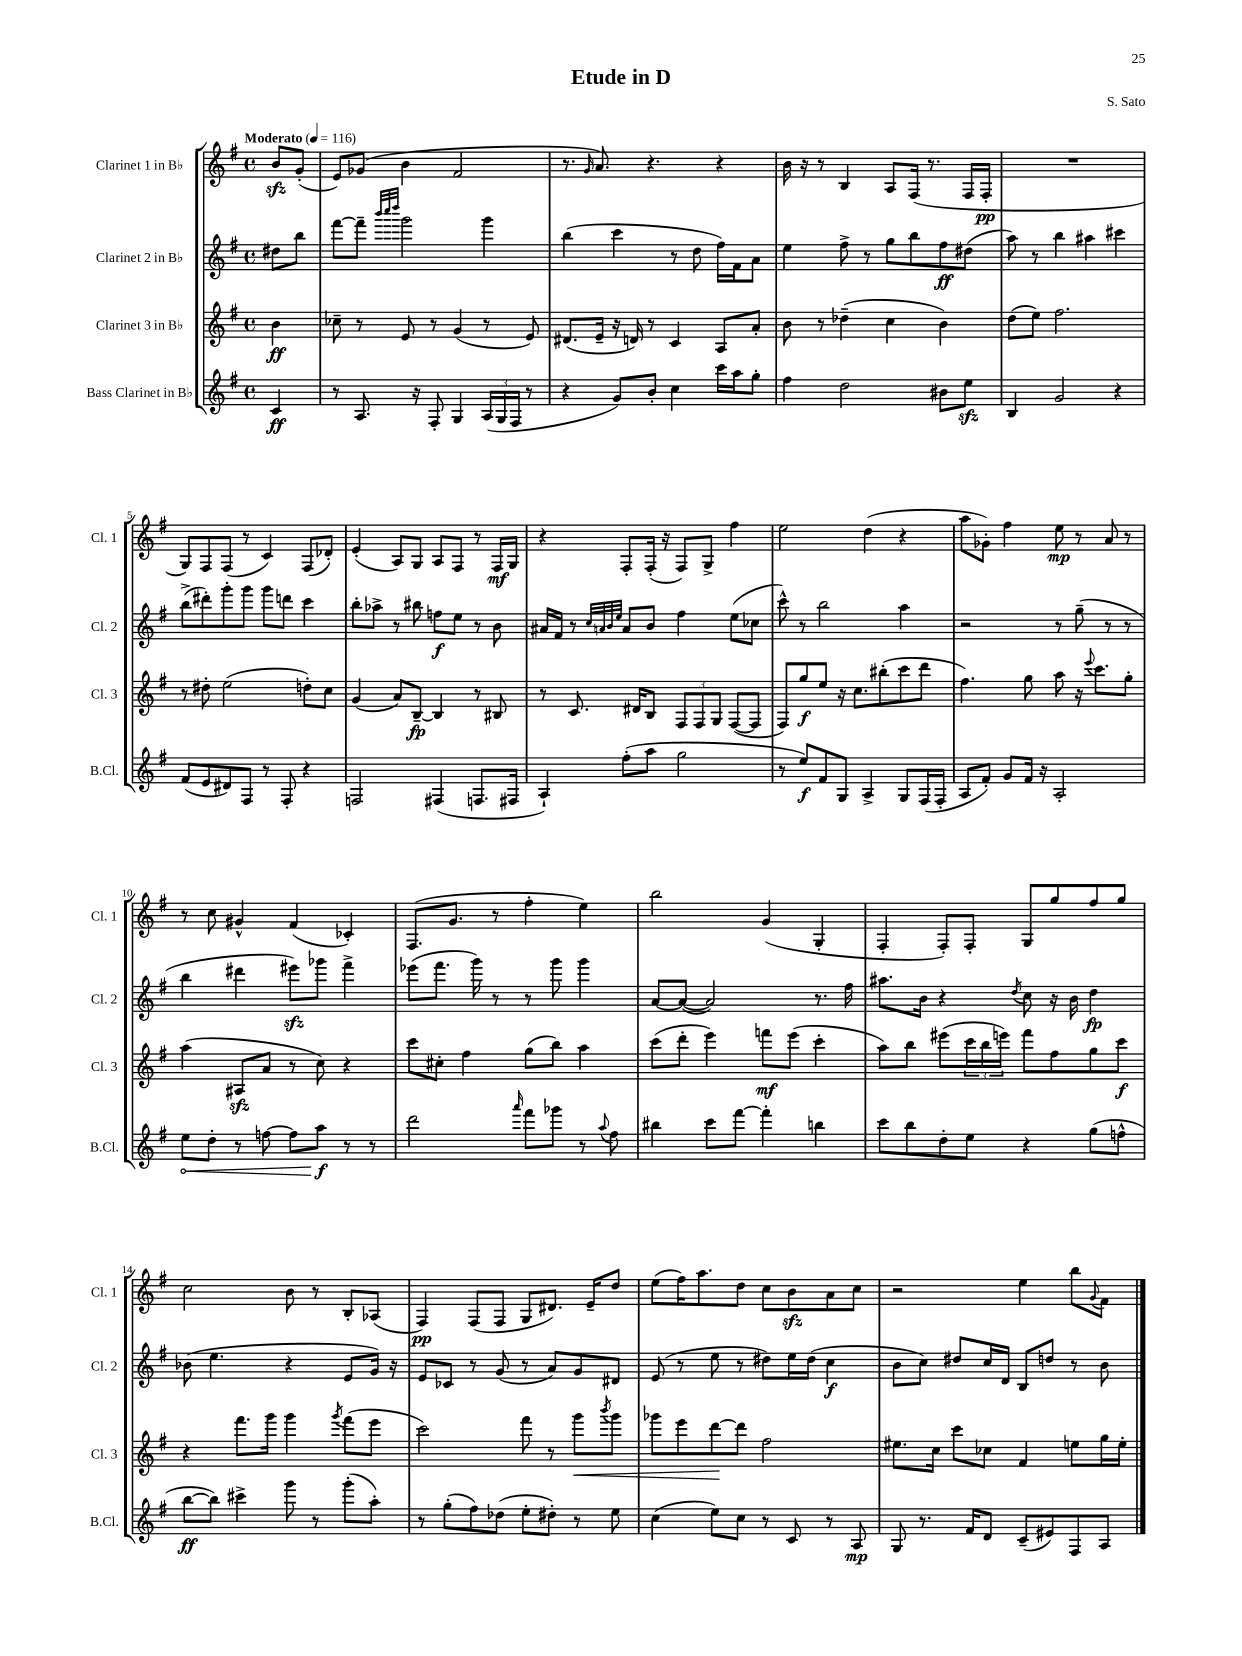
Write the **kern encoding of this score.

**kern	**kern	**kern	**kern
*staff4	*staff3	*staff2	*staff1
*clefG2	*clefG2	*clefG2	*clefG2
*k[f#]	*k[f#]	*k[f#]	*k[f#]
*M4/4	*M4/4	*M4/4	*M4/4
*met(c)	*met(c)	*met(c)	*met(c)
*MM116	*MM116	*MM116	*MM116
4c	4b	8dd#	8b
.	.	8bb	(8g'
=	=	=	=
8r	8cc-~	[8fff#	8e)
8.A	8r	8fff#~]	(8g-
.	.	32qqbbb	.
.	.	32qqcccc	.
.	.	32qqdddd	.
.	8e	2ggg	4b
16r	.	.	.
8F#'	8r	.	.
4G	(4g	.	2f#
(24A	8r	4ggg	.
24G	.	.	.
24F#	.	.	.
8r	8e)	.	.
=	=	=	=
4r	(8.d#	(4bb	8.r
.	.	.	16qqg
.	16e~	.	8.a)
8g)	16r	4ccc	.
.	16d)	.	.
8b'	8r	.	4.r
4cc	4c	8r	.
.	.	8dd	.
16ccc	8A	16ff#)	4r
16aa	.	16f#	.
8gg'	8a'	8a	.
=	=	=	=
4ff#	8b	4ee	16b
.	.	.	16r
.	8r	.	8r
2dd	(4dd-~	8ff#^	4B
.	.	8r	.
.	4cc	8gg	8A
.	.	8bb	(16F#
.	.	.	8.r
8b#	4b)	8ff#	.
8ee	.	(8dd#	16F#
.	.	.	16F#'
=	=	=	=
4B	(8dd	8aa)	1r
.	8ee)	8r	.
2g	2.ff#	4bb	.
.	.	4aa#	.
4r	.	4ccc#	.
=	=	=	=
(8f#	8r	(8bb^	8G)
8e	8dd#'	8ddd#')	8F#
8d#)	(2ee	8ggg'	(8F#
8F#	.	8ggg	8r
8r	.	8ggg	4c)
8F#'	.	8ddd	.
4r	8dd')	4ccc	(8F#
.	8cc	.	8d-')
=	=	=	=
2F	(4g	8bb'	(4e'
.	.	8aa-^	.
.	8a)	8r	8A)
.	[8B~	8bb#	8G
(4F#	4B]	8ff	8A
.	.	8ee	8F#
8.F	8r	8r	8r
.	8B#	8b	16F#
16F#	.	.	16G
=	=	=	=
4A`)	8r	16a#	4r
.	.	16f#	.
.	8.c	8r	.
.	.	32qqcc	.
.	.	32qqa	.
.	.	32qqb	.
.	.	32qqee	.
(8ff#'	.	8a	8F#'
.	16d#	.	.
8aa	8B	8b	(16F#'
.	.	.	16r
2gg	12F#	4ff#	8F#)
.	12F#	.	.
.	.	.	8G^
.	12G	.	.
.	([8F#	(8ee	4ff#
.	8F#]	8cc-	.
=	=	=	=
8r	8F#)	8ccc^^)	2ee
8ee)	8gg	8r	.
8f#	8ee	2bb	.
8G	16r	.	.
.	8.cc	.	.
4A^	.	.	(4dd
.	(8bb#'	.	.
8G	8ccc	4aa	4r
(16F#	8ddd	.	.
16F#'	.	.	.
=	=	=	=
8A	4.ff#)	2r	8aa
8f#')	.	.	8g-')
8g	.	.	4ff#
16f#	8gg	.	.
16r	.	.	.
2A'	8aa	8r	8ee
.	16r	(8gg~	8r
.	8qqeee	.	.
.	8.ccc	.	.
.	.	8r	8a
.	8gg'	8r	8r
=	=	=	=
8ee	(4aa	4bb	8r
8dd'	.	.	8cc
8r	8A#	4ddd#	4g#^^
[8ff	8a	.	.
8ff]	8r	8eee#)	(4f#
8aa	8cc)	8ggg-	.
8r	4r	4fff#^	4c-')
8r	.	.	.
=	=	=	=
2ddd	8ccc	(8eee-	(8.F#
.	8cc#'	8.fff#	.
.	.	.	8.g
.	4ff#	.	.
.	.	16ggg)	.
.	.	8r	8r
16qqaaa	.	.	.
8fff#	(8gg	8r	4ff#'
8ggg-	8bb)	8ggg	.
8r	4aa	4ggg	4ee)
8qqaa	.	.	.
8ff#	.	.	.
=	=	=	=
4bb#	(8ccc	[8a	2bb
.	8ddd'	(8a_	.
8ccc	4eee)	2a])	.
[8fff#	.	.	.
4fff#']	8fff	.	(4g
.	(8eee	.	.
4bb	4ccc'	8.r	4G'
.	.	16ff#	.
=	=	=	=
8ccc	8aa)	8.aa#	4F#'
8bb	8bb	.	.
.	.	16b	.
8dd'	(8eee#	4r	8F#')
8ee	24ccc	.	8F#'
.	24bb	.	.
.	24eee)	.	.
.	.	8qdd	.
4r	8fff#	8cc	8G
.	8ff#	16r	8gg
.	.	16b	.
(8gg	8gg	4dd	8ff#
8ff^^	8ccc	.	8gg
=	=	=	=
[8bb	4r	(8b-	2cc
8bb])	.	4.ee	.
4ccc#^	8.fff#	.	.
.	16ggg	.	.
8ggg	4ggg	4r	8b
8r	.	.	8r
.	8qggg	.	.
(8ggg'	(8fff#	8e	8B'
8aa')	8eee	16g)	(8A-
.	.	16r	.
=	=	=	=
8r	2ccc)	8e	4F#)
(8gg'	.	8c-	.
8ff#)	.	8r	(8F#
(8dd-	.	(8g	8F#
8ee'	8fff#	8r	8G
8dd#')	8r	8a)	8.d#)
8r	8ggg	8g	.
.	.	.	16e~
.	8qbbb	.	.
8ee	8ggg	8d#	8dd
=	=	=	=
(4cc	8ggg-	(8e	(8ee
.	8eee	8r	16ff#)
.	.	.	8.aa
8ee)	[8ddd	8ee	.
8cc	8ddd]	8r	8dd
8r	2ff#	8dd#)	8cc
8c	.	16ee	8b
.	.	(16dd#	.
8r	.	4cc	8a
8A	.	.	8cc
=	=	=	=
8G	8.ee#	8b	2r
8.r	.	8cc)	.
.	16cc	.	.
.	8ccc	8dd#	.
16f#	.	.	.
8d	8cc-	16cc	.
.	.	16d	.
(8c~	4f#	8B	4ee
8e#)	.	8dd	.
8F#	8ee	8r	8bb
.	.	.	8qqg
8A	16gg	8b	8f#
.	16ee'	.	.
==	==	==	==
*-	*-	*-	*-
